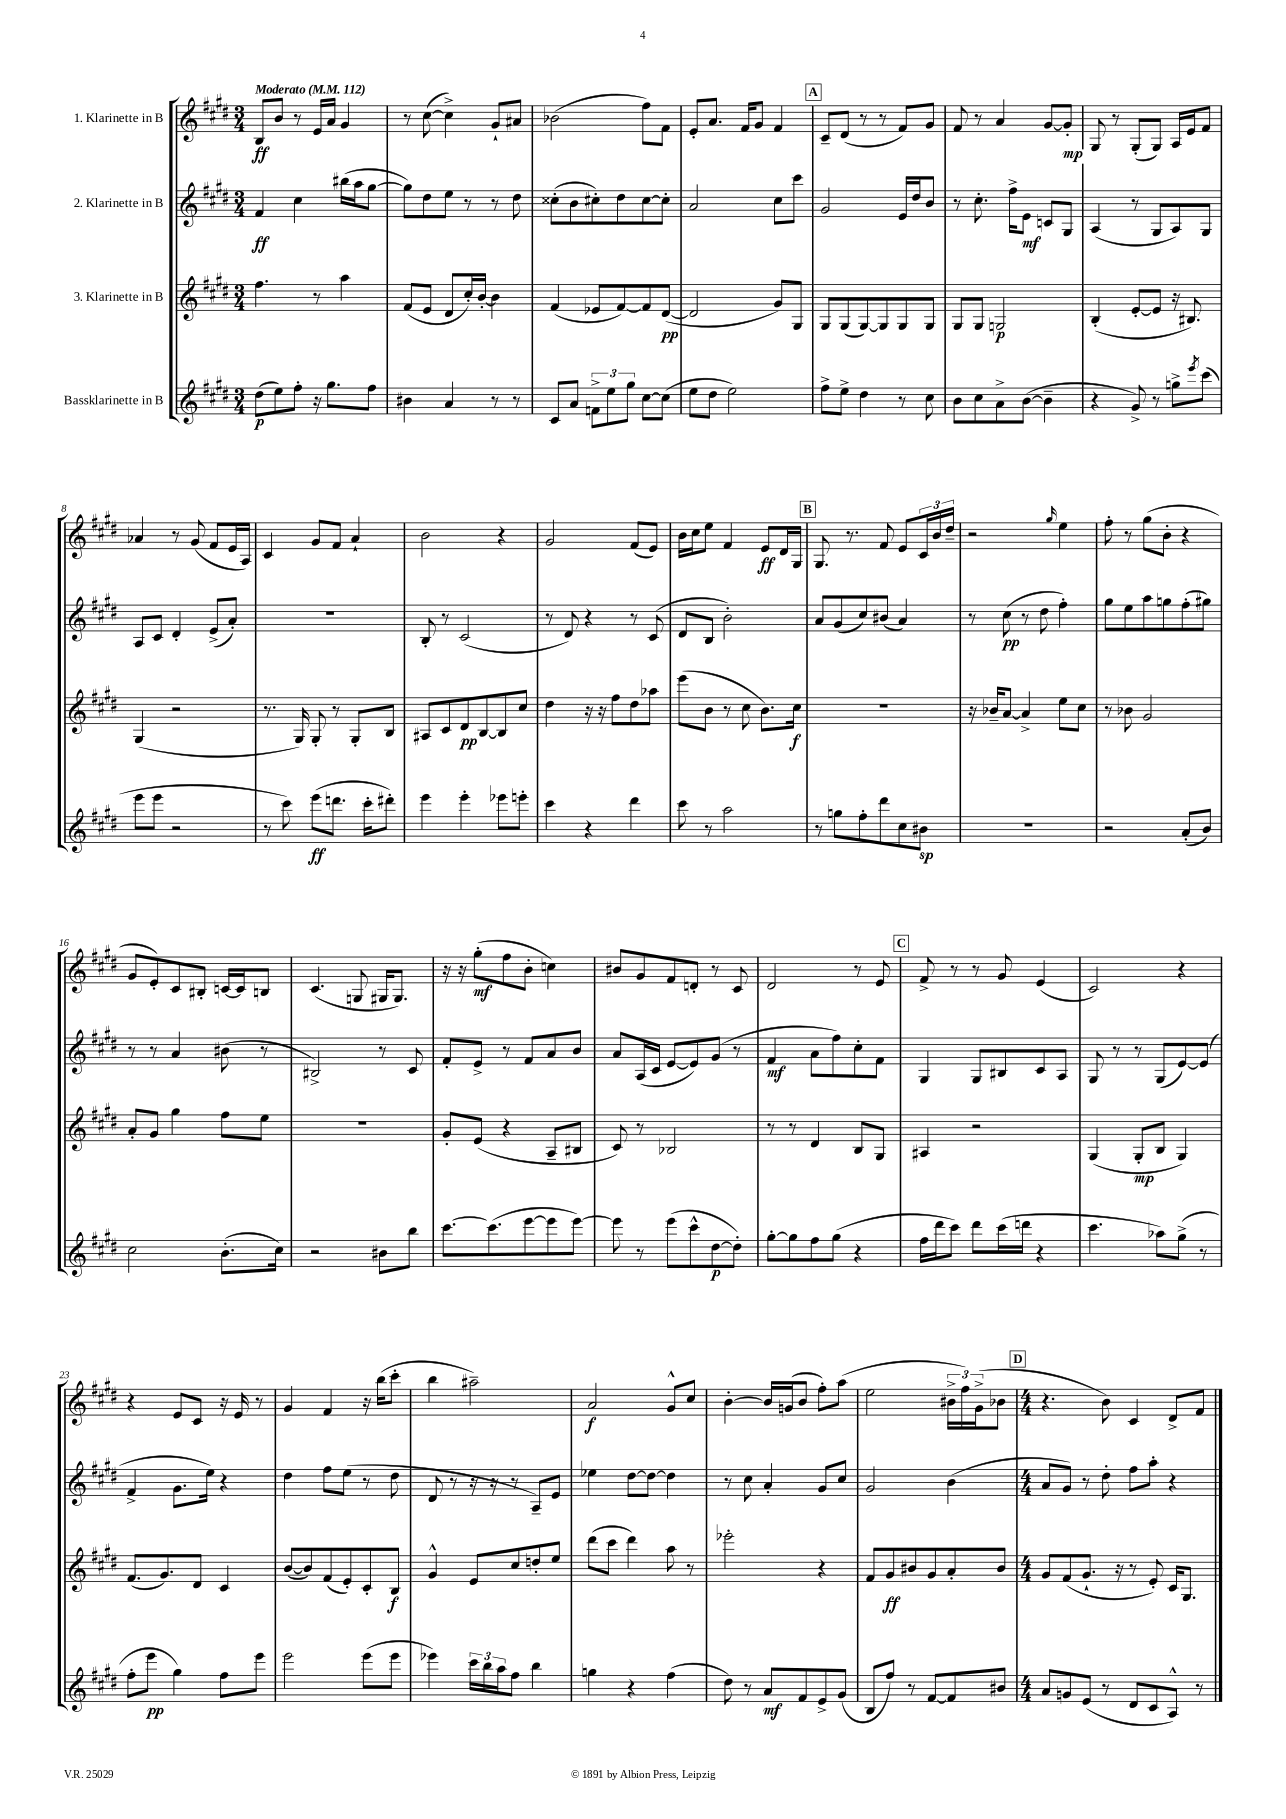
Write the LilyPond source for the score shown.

<<
\new StaffGroup <<
\new Staff = "s0" \with { instrumentName = "1. Klarinette in B" } {
    \clef treble \key e \major \numericTimeSignature \time 3/4 \tempo "Moderato" 4 = 112
    b8\ff b'8 r8 e'16 a'16 gis'4 |
    r8 cis''8~( cis''4->) gis'8-! ais'8 |
    bes'2( fis''8) fis'8 |
    e'8-. a'8. fis'16 gis'8 fis'4 |
    \mark \markup { \box "A" } cis'8-- dis'8( r8 r8 fis'8) gis'8 |
    fis'8 r8 a'4 gis'8~ gis'8-.\mp |
    gis8 r8 gis8-.( gis8) a16 e'16 fis'8 |
    aes'4 r8 gis'8( fis'8 e'16 a16) |
    cis'4 gis'8 fis'8 a'4-! |
    b'2 r4 |
    gis'2 fis'8( e'8) |
    b'16 cis''16 e''8 fis'4 e'8\ff dis'16 gis16 |
    \mark \markup { \box "B" } gis8. r8. fis'8 e'8 \tuplet 3/2 { cis'16 b'16 dis''16-- } |
    r2 \grace { gis''16 } e''4 |
    fis''8-. r8 gis''8( b'8-. r4 |
    gis'8 e'8-.) cis'8 bis8-. c'16~ c'16 b8 |
    cis'4.( g8 gis16 gis8.) |
    r16 r16 gis''8-.\mf( fis''8 b'8-. c''4) |
    bis'8 gis'8 fis'8 d'8-. r8 cis'8 |
    dis'2 r8 e'8 |
    \mark \markup { \box "C" } fis'8-> r8 r8 gis'8 e'4( |
    cis'2) r4 |
    r4 e'8 cis'8 r16 e'16 r8 |
    gis'4 fis'4 r16 b''16( cis'''8-. |
    b''4 ais''2--) |
    a'2\f gis'8-^ cis''8 |
    b'4~-. b'16 g'16( b'8 fis''8-.) a''8( |
    e''2 \tuplet 3/2 { bis'16-> fis''16) gis'16->( } bes'8 |
    \mark \markup { \box "D" } \numericTimeSignature \time 4/4 r4. b'8) cis'4 dis'8-> fis'8 \bar "|." |
}
\new Staff = "s1" \with { instrumentName = "2. Klarinette in B" } {
    \clef treble \key e \major \numericTimeSignature \time 3/4
    fis'4\ff cis''4 bis''16( a''16 gis''8~ |
    gis''8) dis''8 e''8 r8 r8 dis''8 |
    cisis''8-.( b'8 cis''8-.) dis''8 cis''8~ cis''8-. |
    a'2 cis''8 cis'''8 |
    \mark \markup { \box "A" } gis'2 e'16 dis''16 b'8 |
    r8 cis''8.-. fis''16-> e'8\mf c'8 gis8 |
    a4( r8 gis8 a8) gis8 |
    a8 cis'8 dis'4-. e'8->( a'8-.) |
    R2. |
    b8-. r8 cis'2( |
    r8 dis'8) r4 r8 cis'8( |
    dis'8 b8 b'2-.) |
    \mark \markup { \box "B" } a'8 gis'8( cis''8) bis'8( a'4) |
    r8 cis''8\pp( r8 dis''8 fis''4-.) |
    gis''8 e''8 a''8 g''8 fis''8-.( gis''8) |
    r8 r8 a'4 bis'8( r8 |
    bis2->) r8 cis'8 |
    fis'8-. e'8-> r8 fis'8 a'8 b'8 |
    a'8 a16( cis'16 e'8~ e'8) gis'8( r8 |
    fis'4\mf a'8 fis''8) cis''8-. fis'8 |
    \mark \markup { \box "C" } gis4 gis8 bis8 cis'8 a8 |
    gis8 r8 r8 gis8( e'8~) e'8( |
    fis'4-> gis'8. e''16) r4 |
    dis''4 fis''8 e''8( r8 dis''8 |
    dis'8 r8 r16 r16 r8 a8--) e'8 |
    ees''4 dis''8~ dis''8~ dis''4 |
    r8 cis''8 a'4-. gis'8 cis''8 |
    gis'2 b'4( |
    \mark \markup { \box "D" } \numericTimeSignature \time 4/4 a'8 gis'8) r8 dis''8-. fis''8 a''8-. r4 \bar "|." |
}
\new Staff = "s2" \with { instrumentName = "3. Klarinette in B" } {
    \clef treble \key e \major \numericTimeSignature \time 3/4
    fis''4. r8 a''4 |
    fis'8( e'8 dis'8 cis''16-.) b'16~-. b'4 |
    fis'4( ees'8 fis'8~) fis'8 dis'8~\pp( |
    dis'2 gis'8) gis8 |
    \mark \markup { \box "A" } gis8 gis8( gis8~) gis8 gis8 gis8 |
    gis8 gis8 g2\p |
    b4-.( e'8~-. e'8 r16 bis8.) |
    gis4( r2 |
    r8. gis16) gis8-. r8 gis8-. b8 |
    ais8 cis'8 dis'8\pp b8~ b8 cis''8 |
    dis''4 r16 r16 fis''8 dis''8 aes''8 |
    e'''8( b'8 r8 cis''8 b'8.) cis''16\f |
    \mark \markup { \box "B" } R2. |
    r16 bes'16-- a'8~ a'4-> e''8 cis''8 |
    r8 bes'8 gis'2 |
    a'8-. gis'8 gis''4 fis''8 e''8 |
    R2. |
    gis'8-. e'8( r4 a8-- bis8 |
    cis'8) r8 bes2 |
    r8 r8 dis'4 b8 gis8 |
    \mark \markup { \box "C" } ais4 r2 |
    gis4( gis8-.\mp b8 gis4) |
    fis'8.( gis'8.) dis'8 cis'4 |
    b'8~( b'8) fis'8( e'8-.) cis'8-. b8\f |
    gis'4-^ e'8 cis''8 d''8-. e''8 |
    dis'''8( cis'''8 dis'''4) a''8 r8 |
    ees'''2-. r4 |
    fis'8 gis'8\ff bis'8 gis'8 a'8-. bis'8 |
    \mark \markup { \box "D" } \numericTimeSignature \time 4/4 gis'8 fis'8( gis'8.-! r16 r8 e'8-.) cis'16 gis8. \bar "|." |
}
\new Staff = "s3" \with { instrumentName = "Bassklarinette in B" } {
    \clef treble \key e \major \numericTimeSignature \time 3/4
    dis''8\p( e''8) fis''8-. r16 gis''8. fis''8 |
    bis'4 a'4 r8 r8 |
    cis'8 a'8 \tuplet 3/2 { f'8-> e''8 gis''8 } cis''8~ cis''8( |
    e''8 dis''8 e''2) |
    \mark \markup { \box "A" } fis''8-> e''8-> dis''4 r8 cis''8 |
    b'8 cis''8 a'8-> b'8~( b'4-- |
    r4 gis'8->) r8 g''8-> \acciaccatura { e'''8 } cis'''8( |
    e'''8 e'''8 r2 |
    r8 cis'''8) e'''8\ff( d'''8. cis'''16-. dis'''8-.) |
    e'''4 e'''4-. ees'''8 e'''8-. |
    cis'''4 r4 dis'''4 |
    cis'''8 r8 a''2 |
    \mark \markup { \box "B" } r8 g''8 fis''8-. dis'''8 cis''8 bis'8\sp |
    R2. |
    r2 a'8-.( b'8) |
    cis''2 b'8.-.( cis''16) |
    r2 bis'8 b''8 |
    cis'''8.~ cis'''8.( e'''8~ e'''8 e'''8~) |
    e'''8 r8 e'''8( cis'''8-^ dis''8~\p dis''8-.) |
    gis''8~-. gis''8 fis''8 gis''8( r4 |
    \mark \markup { \box "C" } fis''16 dis'''16 cis'''8) dis'''8 cis'''16( d'''16 r4 |
    cis'''4. aes''8) gis''8->( r8 |
    fis''8-. e'''8\pp gis''4) fis''8 e'''8 |
    e'''2 e'''8( e'''8 |
    ees'''4) \tuplet 3/2 { cis'''16 b''16 a''16 } fis''8 b''4 |
    g''4 r4 fis''4( |
    dis''8) r8 a'8\mf fis'8 e'8-> gis'8( |
    b8 fis''8) r8 fis'8~ fis'8 bis'8 |
    \mark \markup { \box "D" } \numericTimeSignature \time 4/4 a'8 g'8 e'8( r8 dis'8 cis'8 a8-^) r8 \bar "|." |
}
>>
>>
